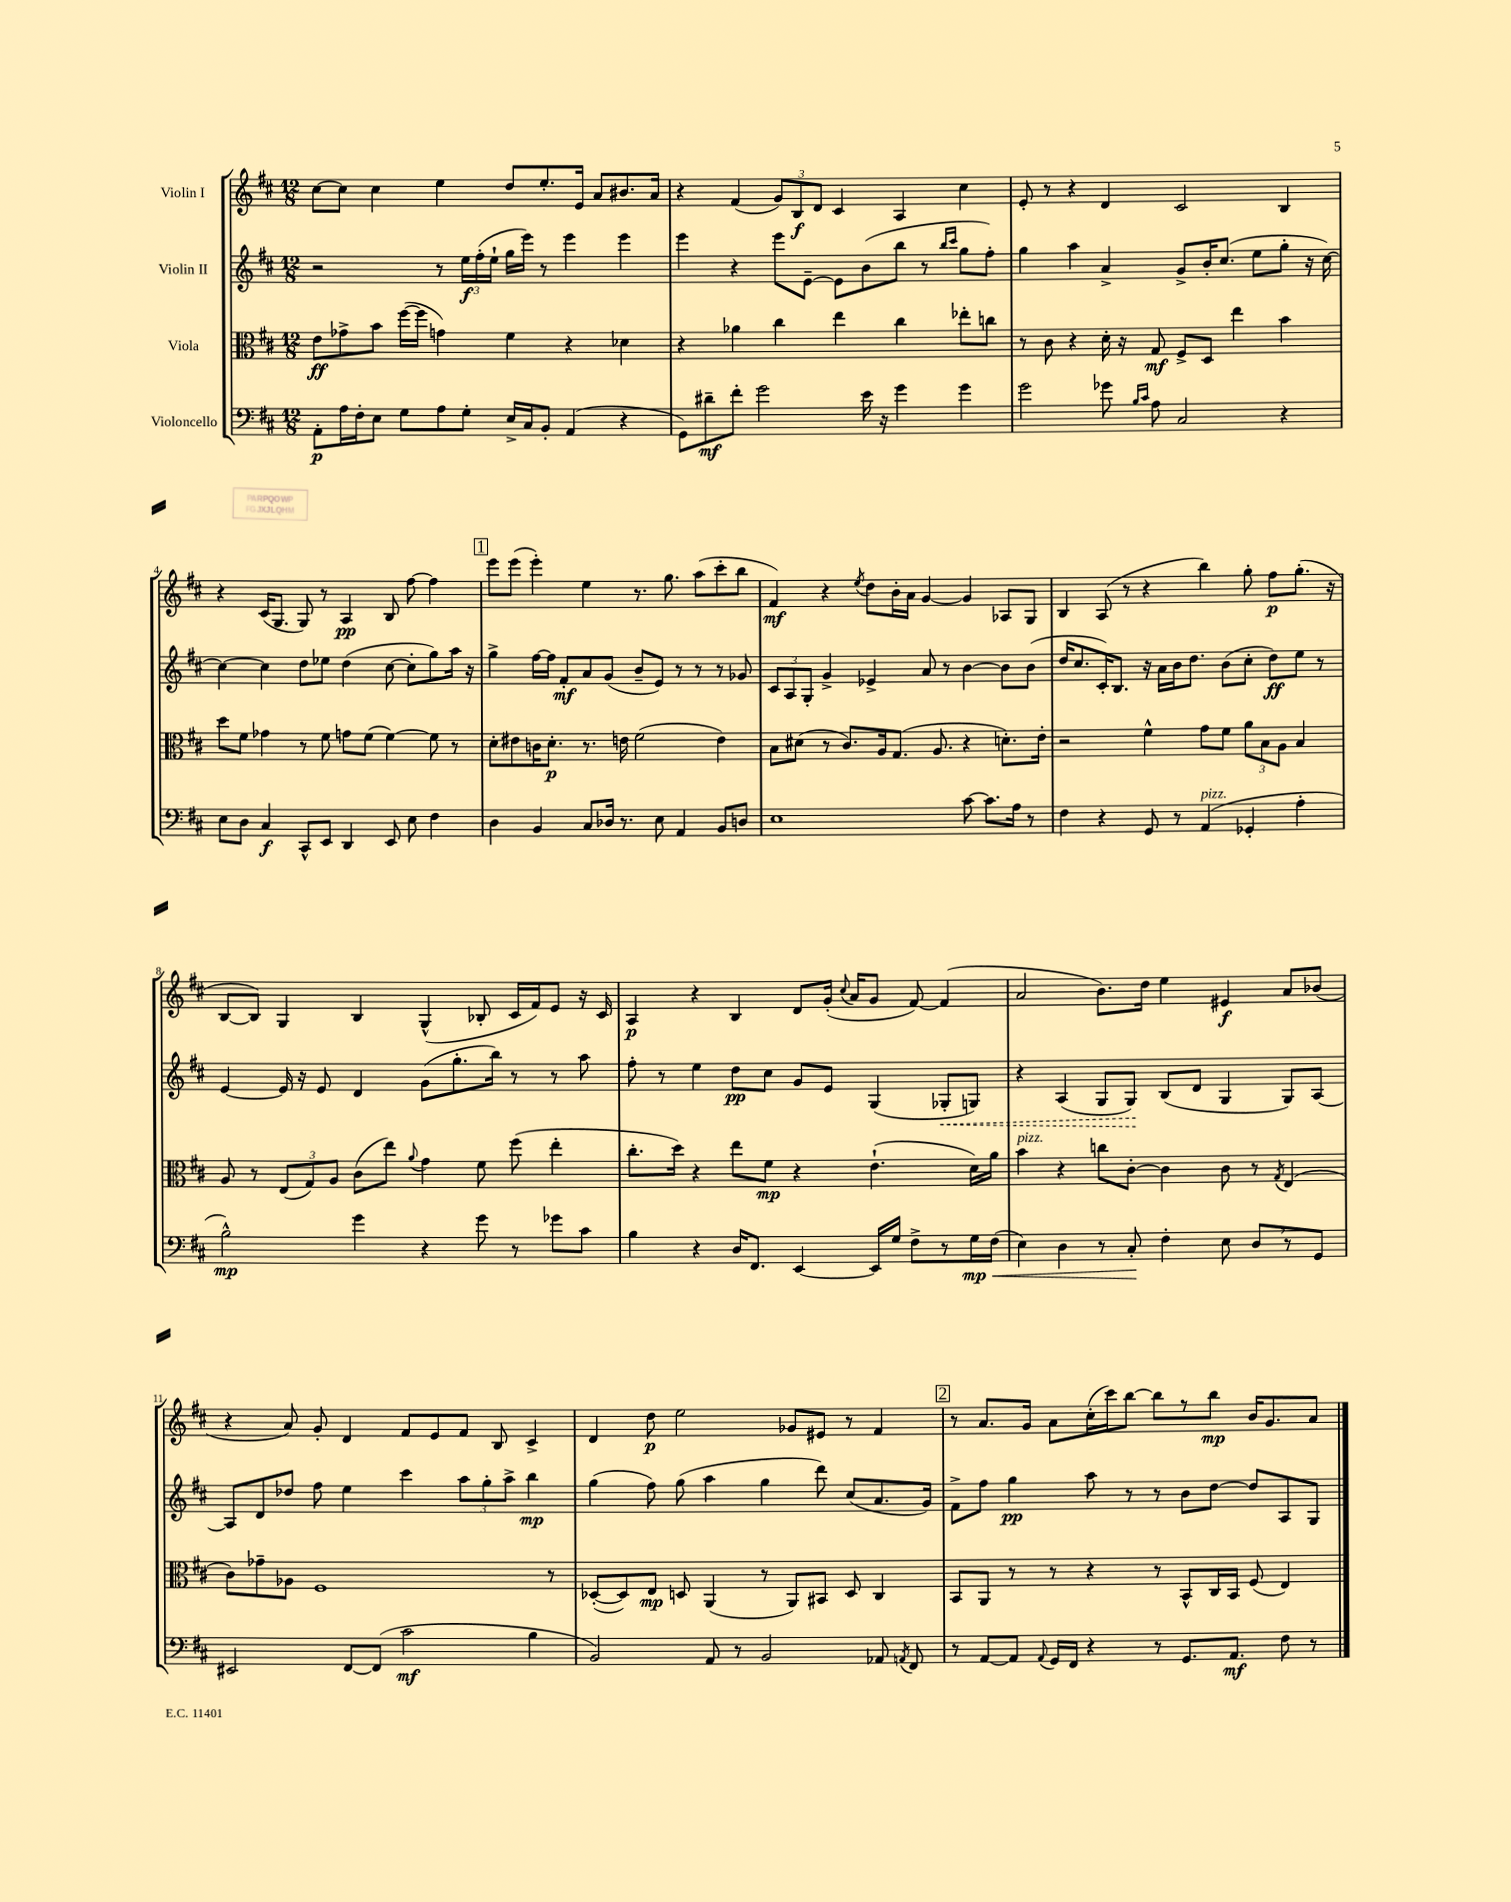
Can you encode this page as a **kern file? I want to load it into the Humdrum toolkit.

**kern	**dynam	**kern	**dynam	**kern	**dynam	**kern	**dynam
*part4	*part4	*part3	*part3	*part2	*part2	*part1	*part1
*staff4	*staff4	*staff3	*staff3	*staff2	*staff2	*staff1	*staff1
*I"Violoncello	*	*I"Viola	*	*I"Violin II	*	*I"Violin I	*
*clefF4	*	*clefC3	*	*clefG2	*	*clefG2	*
*k[f#c#]	*	*k[f#c#]	*	*k[f#c#]	*	*k[f#c#]	*
*M12/8	*	*M12/8	*	*M12/8	*	*M12/8	*
=1	=1	=1	=1	=1	=1	=1	=1
8AA'\L	p	8e\L	ff	2r	.	[8cc#\L	.
16A\L	.	8g-X^\	.	.	.	8cc#\J]	.
16F#'\J	.	.	.	.	.	.	.
8E\J	.	8b\J	.	.	.	4cc#\	.
8G\L	.	([16ff#\LL	.	.	.	.	.
.	.	16ff#\JJ]	.	.	.	.	.
8A\	.	4gn\)	.	8r	.	4ee\	.
8G'\J	.	.	.	24ee\LL	f	.	.
.	.	.	.	(24ff#'\	.	.	.
.	.	.	.	24ee`\JJ	.	.	.
16E^/LL	.	4f#\	.	16gg\LL	.	8dd/L	.
16C#/J	.	.	.	16eee\JJ)	.	.	.
8BB'/J	.	.	.	8r	.	8.ee'/	.
(4AA/	.	4r	.	4eee\	.	.	.
.	.	.	.	.	.	16e/Jk	.
.	.	.	.	.	.	8a/L	.
4r	.	4d-X\	.	4eee\	.	8.b#X/	.
.	.	.	.	.	.	16a/Jk	.
=2	=2	=2	=2	=2	=2	=2	=2
8GG\L)	.	4r	.	4eee\	.	4r	.
8d#X~\	mf	.	.	.	.	.	.
8f#'\J	.	4a-X\	.	4r	.	(4f#/	.
2g\	.	.	.	.	.	.	.
.	.	4cc#\	.	8eee\L	.	12g/L)	.
.	.	.	.	.	.	12B/	f
.	.	.	.	[8e~\J	.	.	.
.	.	.	.	.	.	12d/J	.
.	.	4ee\	.	8e\L]	.	4c#/	.
16e\	.	.	.	(8b\	.	.	.
16r	.	.	.	.	.	.	.
4g\	.	4cc#\	.	8bb\J	.	4A/	.
.	.	.	.	8r	.	.	.
.	.	.	.	16qqbb/LL	.	.	.
.	.	.	.	16qqccc#/JJ	.	.	.
4g\	.	8ee-X'\L	.	8gg\L	.	4cc#\	.
.	.	8ccn\J	.	8ff#'\J)	.	.	.
=3	=3	=3	=3	=3	=3	=3	=3
2g\	.	8r	.	4gg\	.	8e'/	.
.	.	8c#\	.	.	.	8r	.
.	.	4r	.	4aa\	.	4r	.
8g-X\	.	16d'\	.	4a^/	.	4d/	.
.	.	16r	.	.	.	.	.
16qqB/LL	.	.	.	.	.	.	.
16qqc#/JJ	.	.	.	.	.	.	.
8A\	.	8G/	mf	.	.	.	.
2C#/	.	8F#^/L	.	8g^/L	.	2c#/	.
.	.	8D/J	.	16b'/K	.	.	.
.	.	.	.	(8.cc#/J	.	.	.
.	.	4ee\	.	.	.	.	.
.	.	.	.	8ee\L	.	.	.
4r	.	4b\	.	8gg'\J	.	4B/	.
.	.	.	.	16r	.	.	.
.	.	.	.	[16cc#\)	.	.	.
!!LO:LB:g=z
=4	=4	=4	=4	=4	=4	=4	=4
8E\L	.	8dd\L	.	4cc#\_	.	4r	.
8D\J	.	8f#\J	.	.	.	.	.
4C#/	f	4g-X\	.	4cc#\]	.	(16c#/KL	.
.	.	.	.	.	.	8.G/J	.
8CC#^^/L	.	8r	.	8dd\L	.	8G/)	.
8EE/J	.	8f#\	.	8ee-X\J	.	8r	.
4DD/	.	8gn\L	.	(4dd\	.	4A/	pp
.	.	(8f#\J	.	.	.	.	.
8EE/	.	[4f#\)	.	[8cc#\	.	8B/	.
8E\	.	.	.	8cc#'\L]	.	[8ff#\	.
4F#\	.	8f#\]	.	8gg\)	.	4ff#\]	.
.	.	8r	.	16aa\Jk	.	.	.
.	.	.	.	16r	.	.	.
!!LO:REH:place=s1:t=1
=5	=5	=5	=5	=5	=5	=5	=5
4D\	.	8d'\L	.	4gg^\	.	8eee\L	.
.	.	8e#X\	.	.	.	(8eee\J	.
4BB/	.	16cn\K	.	[16ff#\LL	.	4eee'\)	.
.	.	8.d'\J	p	16ff#\JJ]	.	.	.
.	.	.	.	8f#'/L	mf	.	.
8C#/L	.	8.r	.	8a/	.	4ee\	.
16D-X/Jk	.	.	.	(8g/J	.	.	.
8.r	.	16en\	.	.	.	.	.
.	.	(2f#\	.	8b~/L	.	8.r	.
8E\	.	.	.	8e/J)	.	.	.
.	.	.	.	.	.	8.gg\	.
4AA/	.	.	.	8r	.	.	.
.	.	.	.	8r	.	(8aa\L	.
8BB/L	.	4e\)	.	8r	.	8ccc#'\	.
8Dn/J	.	.	.	8g-X/	.	8bb\J	.
=6	=6	=6	=6	=6	=6	=6	=6
1E	.	8B\L	.	12c#/L	.	4f#/)	mf
.	.	.	.	12A/	.	.	.
.	.	(8d#X\J	.	.	.	.	.
.	.	.	.	12G'/J	.	.	.
.	.	8r	.	4g^/	.	4r	.
.	.	8.c#/L)	.	.	.	.	.
.	.	.	.	.	.	8qee/	.
.	.	.	.	4e-X^/	.	8dd\L	.
.	.	16A/k	.	.	.	.	.
.	.	(8.G/J	.	.	.	16b'\L	.
.	.	.	.	.	.	16a\JJ	.
.	.	.	.	8a/	.	[4g/	.
.	.	8.A/	.	.	.	.	.
.	.	.	.	8r	.	.	.
[8c#\	.	4r	.	[4b\	.	4g/]	.
8.c#\L]	.	.	.	.	.	.	.
.	.	8.dn'\L)	.	8b\L]	.	8A-X/L	.
16A\Jk	.	.	.	.	.	.	.
8r	.	.	.	(8b\J	.	8G/J	.
.	.	16e'\Jk	.	.	.	.	.
=7	=7	=7	=7	=7	=7	=7	=7
4F#\	.	2r	.	16dd/KL	.	4B/	.
.	.	.	.	8.cc#/	.	.	.
4r	.	.	.	16c#'/K)	.	(8A/	.
.	.	.	.	8.B/J	.	.	.
.	.	.	.	.	.	8r	.
8GG/	.	4f#^^\	.	16r	.	4r	.
.	.	.	.	16a\LL	.	.	.
8r	.	.	.	16b\J	.	.	.
.	.	.	.	8.dd\J	.	.	.
!LO:TX:a:i:t=pizz.	!	!	!	!	!	!	!
(4AA/	.	8g\L	.	.	.	4bb\)	.
.	.	8f#\J	.	(8b\L	.	.	.
4GG-X'/	.	12a\L	.	8cc#'\J	.	8gg'\	.
.	.	12B\	.	.	.	.	.
.	.	.	.	8dd\L)	ff	8ff#\L	p
.	.	12A\J	.	.	.	.	.
4A'\	.	4B/	.	8ee\J	.	(8.gg'\J	.
.	.	.	.	8r	.	.	.
.	.	.	.	.	.	16r	.
!!LO:LB:g=z
=8	=8	=8	=8	=8	=8	=8	=8
2B^^\)	mp	8A/	.	[4e/	.	[8B/L	.
.	.	8r	.	.	.	8B/J])	.
.	.	(12E/L	.	16e/]	.	4G/	.
.	.	.	.	16r	.	.	.
.	.	12G/)	.	.	.	.	.
.	.	.	.	8e/	.	.	.
.	.	12A/J	.	.	.	.	.
4g\	.	(8c#\L	.	4d/	.	4B/	.
.	.	8ee\J)	.	.	.	.	.
.	.	8qqa/	.	.	.	.	.
4r	.	4g\	.	(8g\L	.	(4G^^/	.
.	.	.	.	8.gg'\	.	.	.
8g\	.	8f#\	.	.	.	8B-X'/	.
.	.	.	.	16bb\Jk)	.	.	.
8r	.	(8ff#\	.	8r	.	16c#/LL	.
.	.	.	.	.	.	16f#/J)	.
8g-X\L	.	4ee'\	.	8r	.	8e/J	.
8c#\J	.	.	.	8aa\	.	16r	.
.	.	.	.	.	.	16c#/	.
=9	=9	=9	=9	=9	=9	=9	=9
4B\	.	8.cc#'\L	.	8ff#'\	.	4A/	p
.	.	.	.	8r	.	.	.
.	.	16dd\Jk)	.	.	.	.	.
4r	.	4r	.	4ee\	.	4r	.
16D/KL	.	8ee\L	.	8dd\L	pp	4B/	.
8.FF#/J	.	.	.	.	.	.	.
.	.	8f#\J	mp	8cc#\J	.	.	.
[4EE/	.	4r	.	8g/L	.	8d/L	.
.	.	.	.	8e/J	.	(16g'/Jk	.
.	.	.	.	.	.	8qqcc#/	.
.	.	.	.	.	.	16a/KL	.
16EE/LL]	.	(4.e`\	.	(4G/	.	8g/J	.
16G/JJ	.	.	.	.	.	.	.
8F#^\L	.	.	.	.	.	[8f#/)	.
!	!	!	!	!	!LO:HP:b	!	!
8r	.	.	.	8G-X'/L	<	(4f#/]	.
!	!LO:HP:b	!	!	!	!	!	!
16G\L	< mp	16d\LL)	.	8Gn/J)	.	.	.
(16F#\JJ	.	16a\JJ	.	.	.	.	.
=10	=10	=10	=10	=10	=10	=10	=10
!	!	!LO:TX:a:i:t=pizz.	!	!	!	!	!
4E\)	.	4b\	.	4r	.	2a/	.
4D\	.	4r	.	(4A/	.	.	.
8r	.	8ccn\L	.	8G/L	.	8.b\L)	.
8C#'/	.	[8c#'\J	.	8G/J)	.	.	.
.	.	.	.	.	.	16dd\Jk	.
4F#'\	[	4c#\]	.	(8B/L	[	4ee\	.
.	.	.	.	8d/J	.	.	.
8E\	.	8c#\	.	4G/	.	4e#X/	f
8D,/L	.	8r	.	.	.	.	.
.	.	8qG/	.	.	.	.	.
8r	.	(4E/	.	8G/L)	.	8a/L	.
8GG/J	.	.	.	[8A/J	.	(8b-X/J	.
!!LO:LB:g=z
=11	=11	=11	=11	=11	=11	=11	=11
2EE#X/	.	8c#\L)	.	8A/L]	.	4r	.
.	.	8g-X~\	.	8d/	.	.	.
.	.	8A-X\J	.	8dd-X/J	.	8a/)	.
.	.	1F#	.	8ff#\	.	8g'/	.
[8FF#/L	.	.	.	4ee\	.	4d/	.
(8FF#/J]	.	.	.	.	.	.	.
2c#\	mf	.	.	4ccc#\	.	8f#/L	.
.	.	.	.	.	.	8e/	.
.	.	.	.	12aa\L	.	8f#/J	.
.	.	.	.	12gg'\	.	.	.
.	.	.	.	.	.	8B/	.
.	.	.	.	12aa^\J	.	.	.
4B\	.	.	.	4bb\	mp	4c#^/	.
.	.	8r	.	.	.	.	.
=12	=12	=12	=12	=12	=12	=12	=12
2BB/)	.	([8D-X'/L	.	(4gg\	.	4d/	.
.	.	8D-/])	.	.	.	.	.
.	.	8E/J	mp	8ff#\)	.	8dd\	p
.	.	8Dn/	.	(8gg\	.	2ee\	.
8AA/	.	(4AA/	.	4aa\	.	.	.
8r	.	.	.	.	.	.	.
2BB/	.	8r	.	4gg\	.	.	.
.	.	8AA/L)	.	.	.	8g-X/L	.
.	.	8BB#X/J	.	8ddd\)	.	8e#X/J	.
.	.	8D/	.	(8cc#/L	.	8r	.
8AA-X/	.	4C#/	.	8.a/	.	4f#/	.
8qAAn/	.	.	.	.	.	.	.
8FF#/	.	.	.	.	.	.	.
.	.	.	.	16g/Jk)	.	.	.
!!LO:REH:place=s1:t=2
=13	=13	=13	=13	=13	=13	=13	=13
8r	.	8BB/L	.	8f#^\L	.	8r	.
[8AA/L	.	8AA/J	.	8ff#\J	.	8.a/L	.
8AA/J]	.	8r	.	4gg\	pp	.	.
.	.	.	.	.	.	16g/Jk	.
8qqAA/	.	.	.	.	.	.	.
16GG/LL	.	8r	.	.	.	8a\L	.
16FF#/JJ	.	.	.	.	.	.	.
4r	.	4r	.	8aa\	.	(16cc#'\L	.
.	.	.	.	.	.	16ccc#\J)	.
.	.	.	.	8r	.	[8bb\J	.
8r	.	8r	.	8r	.	8bb\L]	.
8.GG/L	.	8BB^^/L	.	8b\L	.	8r	.
.	.	16C#/L	.	[8dd\J	.	8bb\J	mp
8.AA/J	mf	16BB/JJ	.	.	.	.	.
.	.	(8F#/	.	8dd/L]	.	16b/KL	.
.	.	.	.	.	.	8.g/	.
8F#\	.	4E/)	.	8A/	.	.	.
8r	.	.	.	8G/J	.	8a/J	.
==	==	==	==	==	==	==	==
*-	*-	*-	*-	*-	*-	*-	*-
